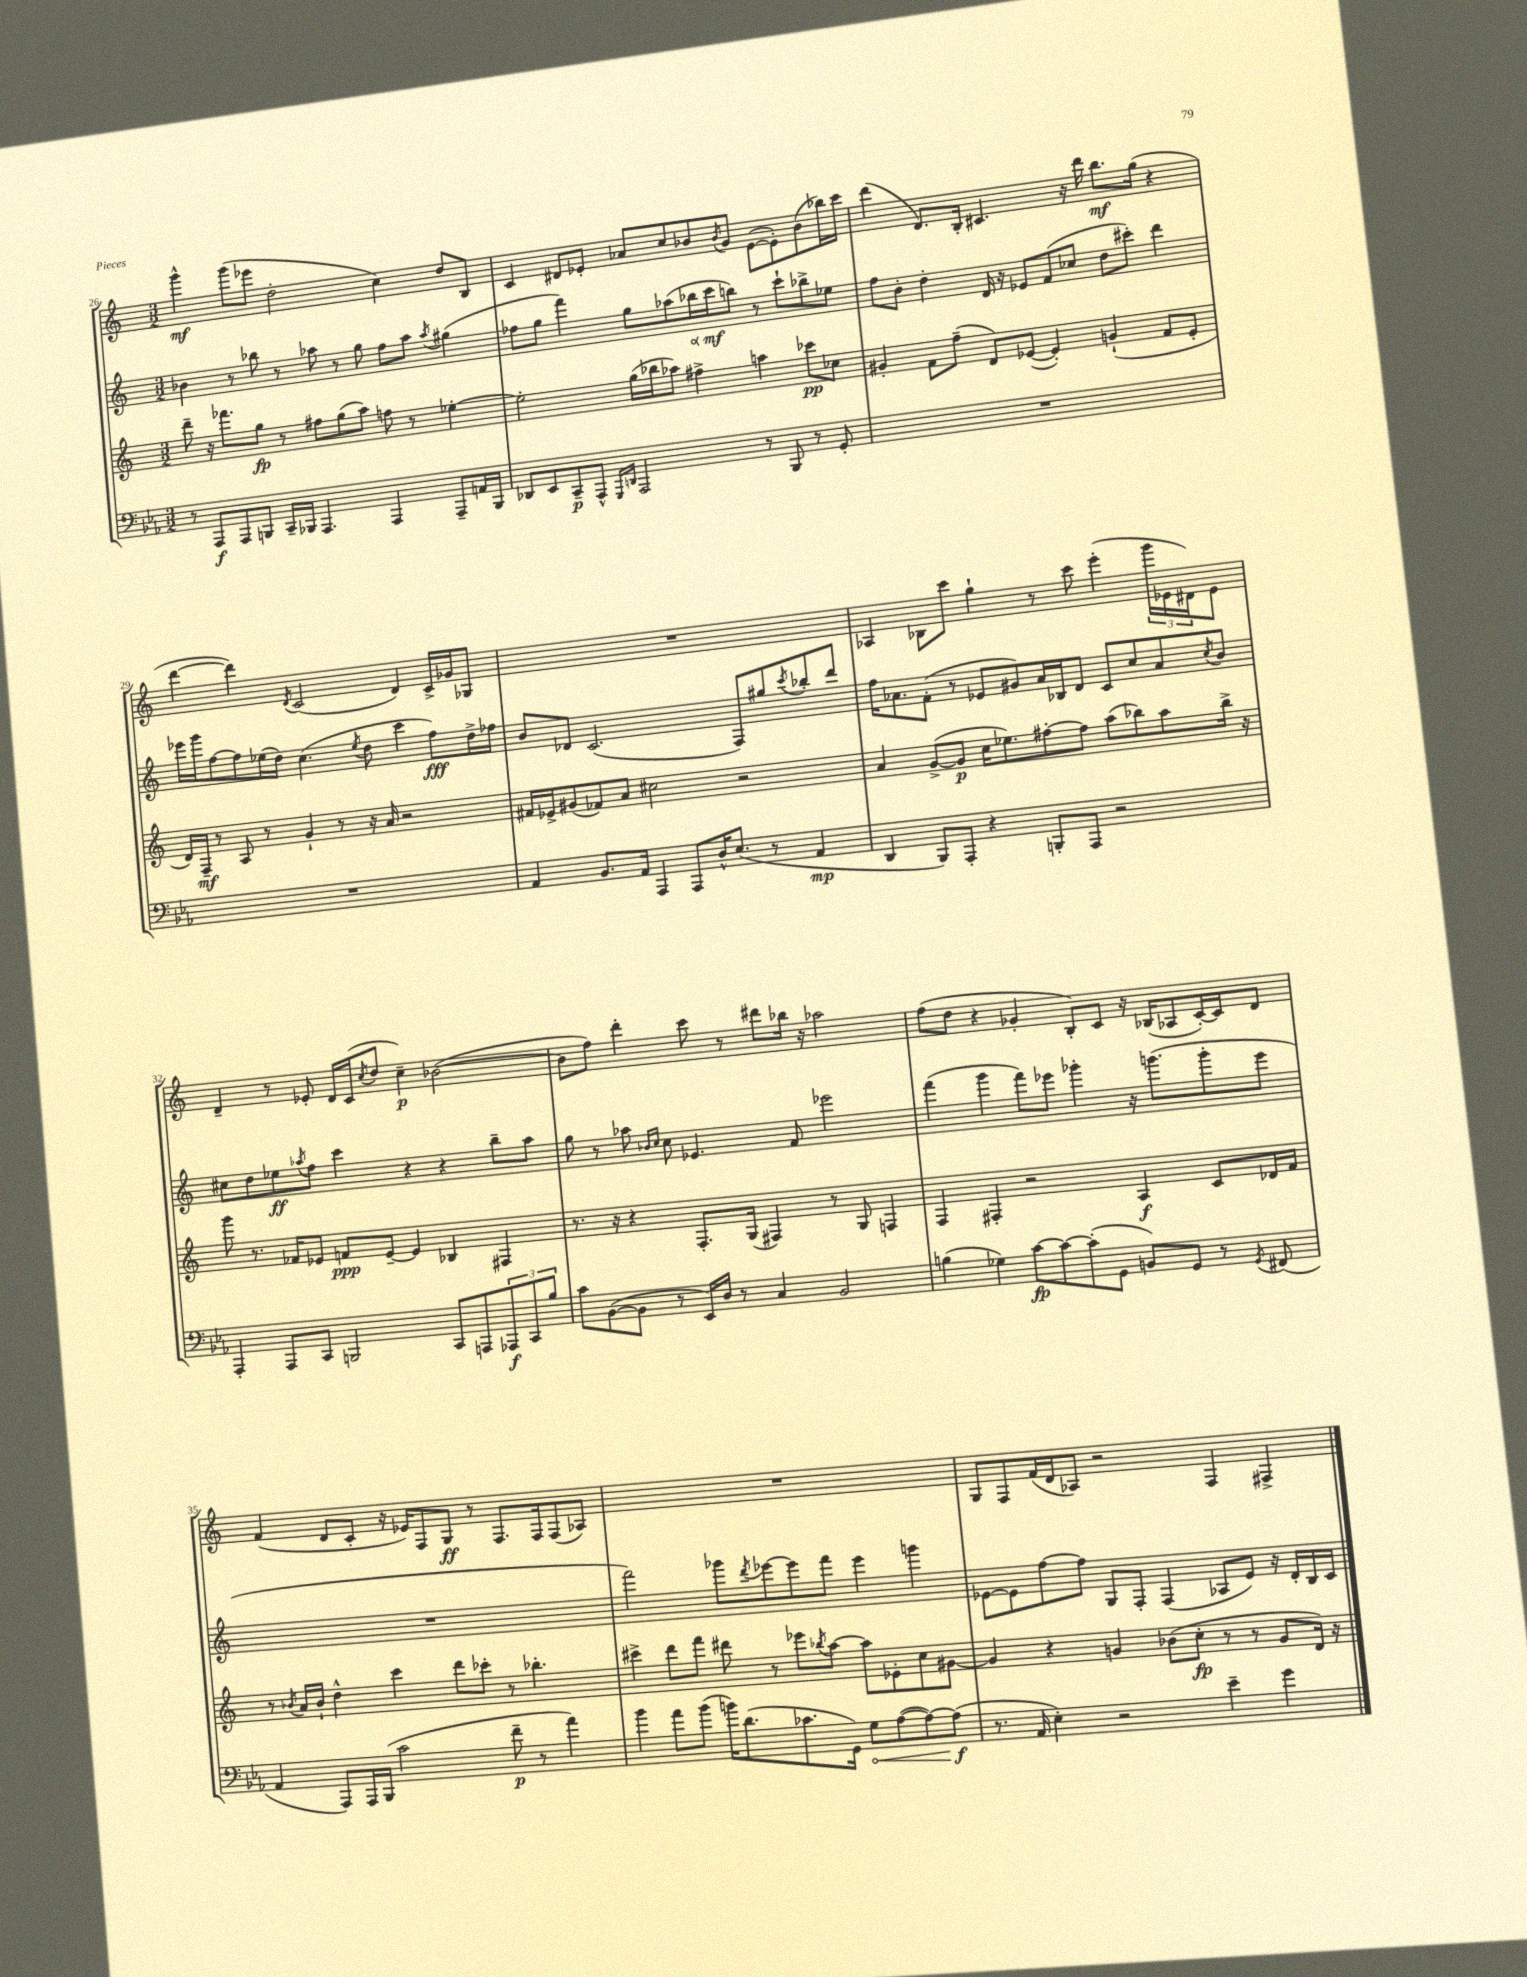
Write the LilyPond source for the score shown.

<<
\new StaffGroup <<
\new Staff = "s0" {
    \clef treble \key c \major \numericTimeSignature \time 3/2
    g'''4-^\mf g'''8( ees'''8 d''2-. c''4) d''8 b8 |
    c'4 dis'8 ees'8-. aes'8 c''8 bes'8 \acciaccatura { bes'8 } g'8 ees'8~( ees'8-.) bes'8( bes''16) c'''16 |
    d'''4( d'8.) b16-. cis'4. r16 d'''16 b''8.\mf g''16( r4 |
    d'''4~ d'''4) \acciaccatura { d'8 } c'2( d'4) c'16-> ges'16 ges8 |
    R1. |
    aes4 bes8 c'''8 g''4-! r8 c'''8 e'''4-.( \tuplet 3/2 { g'''16 ees'16 dis'16) } ees'8 |
    d'4-- r8 ees'8-. d'16 c'16( \acciaccatura { c''8 } d''8 c''4--\p) bes'2~( |
    bes'8 f''8) d'''4-. c'''8 r8 dis'''8 bes''16 r16 aes''2 |
    f''8( d''8 r4 ges'4-. b8-.) c'8 r16 bes16( aes8 c'16~-.) c'16 d'8 |
    f'4( d'8 c'8-. r16 ees'16) f8 g8\ff r8 f8. f16 f8( aes8) |
    R1. |
    g8 f8 f'16( d'16 aes8) r2 f4 fis4-> \bar "|." |
}
\new Staff = "s1" {
    \clef treble \key c \major \numericTimeSignature \time 3/2
    bes'4 r8 bes''8 r8 aes''8 r8 g''8 f''8 aes''8 \acciaccatura { aes''8 } gis''4( |
    fes''8 g''8 f'''4) g''8 aes''8( \once \override Hairpin.circled-tip = ##t bes''16\< c'''16\mf\! b''8) r8 c'''8-! bes''8-> ees''8 |
    f''8 b'8-. d''4-. d'16 r16 ees'8 f'8( ces''8 d''8 cis'''8-.) d'''4 |
    ees'''16 g'''16 f''8~ f''8 ees''16( d''16) c''4.( \acciaccatura { ees''8 } d''8 c'''4 f''8\fff) d''16-> fes''16 |
    b'8 des'8 c'2.( f8) gis''8 \acciaccatura { c'''8 } bes''8-. d'''8 |
    f''16 aes'8. f'8-.( r8 ees'8 gis'8) aes'16 bes16 d'8 c'8 c''8 aes'8 \acciaccatura { c''8 } b'8 |
    cis''8 d''8 ees''8\ff \acciaccatura { aes''8 } f''8 c'''4 r4 r4 b''8-- aes''8 |
    g''8 r8 aes''8 \grace { bes'16 c''16 } c''8 ees'4. f'8 ees'''2 |
    f'''4( g'''4 f'''8) ees'''8 ges'''4-. r16 g'''8.( g'''8-. ees'''8 |
    R1. |
    f'''2) ges'''8 \acciaccatura { d'''8 } ees'''8~ ees'''8 f'''8 ees'''4 g'''4 |
    ees'8~ ees'8 f''8~ f''8 g8 f8-. f4( aes8 ees'8) r16 d'16-. b16 c'16 \bar "|." |
}
\new Staff = "s2" {
    \clef treble \key c \major \numericTimeSignature \time 3/2
    d'''8-- r16 fes'''8. g''8\fp r8 fis''8 g''8( a''8) f''8 r8 ees''4~-. |
    ees''2-. g''16( bes''16 aes''8) fis''4-> a''4 ces'''8\pp ces''8 |
    gis'4-. f'8 f''8--( d'8) ees'8~( ees'4-.) g'4-!( f'8 ees'8-. |
    d'16) f16--\mf r8 a8 r8 g'4-! r8 r16 a'16 r2 |
    fis'16 ees'16-> gis'8( fes'8) a'8 cis''2 r2 |
    a'4 g'8~->( g'8\p c''16 ees''8.) fis''8~-. fis''8 a''8( bes''8) a''8 bes''16-> r16 |
    g'''8 r8. fes'16 ees'8 f'8\ppp ees'8~-- ees'4 bes4 fis4 |
    r8. r16 r4 f8.-. g16( fis4) r8 g8 f4 |
    f4 fis4-. r2 a4\f c'8 des'16 f'16 |
    r8 \acciaccatura { bes'8 } a'16 bes'16-! d''4-^ c'''4 d'''8 ces'''8-. r8 bes''4.-. |
    cis'''4-> d'''8 f'''8 dis'''8 r8 ees'''8 \acciaccatura { bes''8 } a''8~ a''8 ees'8-. c''8 gis'8~ |
    gis'4 r4 g'4 bes'8( c''8-.\fp r8 r8 g'8 d'16) r16 \bar "|." |
}
\new Staff = "s3" {
    \clef bass \key ees \major \numericTimeSignature \time 3/2
    r8 aes,,8\f aes,,8 b,,8 c,16-- bes,,16 aes,,4. aes,,4 aes,,8-- a,16 bes,,16 |
    des,8 ees,8 c,8--\p aes,,8-^ \grace { g,,16 d,16 } aes,,2 r8 bes,,8 r8 g,8-. |
    R1. |
    R1. |
    aes,4 bes,8. aes,16 aes,,4 aes,,8 d16-^ ees8.( r8 aes,4\mp |
    d,4 bes,,8) aes,,8-. r4 b,,8-. aes,,8 r2 |
    aes,,4-. aes,,8 c,8 b,,2 c,8 a,,8 \tuplet 3/2 { aes,,8\f c,8 bes8 } |
    c'8 bes,8~( bes,8 r8 ees,16) d16 r8 c4 bes,2 |
    b4( ges4) c'8~\fp c'8~ c'8-.( g,8 b,8) g,8 r8 \acciaccatura { g,8 } fis,8( |
    aes,4 aes,,8) aes,,16 bes,,16( c'2 f'8--\p r8 aes'4) |
    bes'4 aes'8 bes'8( b'16) d'8.( ces'8. g,16) \once \override Hairpin.circled-tip = ##t g8\< aes8~( aes8~) aes8\f\!( |
    r8. aes,16 ees4-.) r2 ees'4-- g'4 \bar "|." |
}
>>
>>
\layout { \context { \Score currentBarNumber = #26 } }
